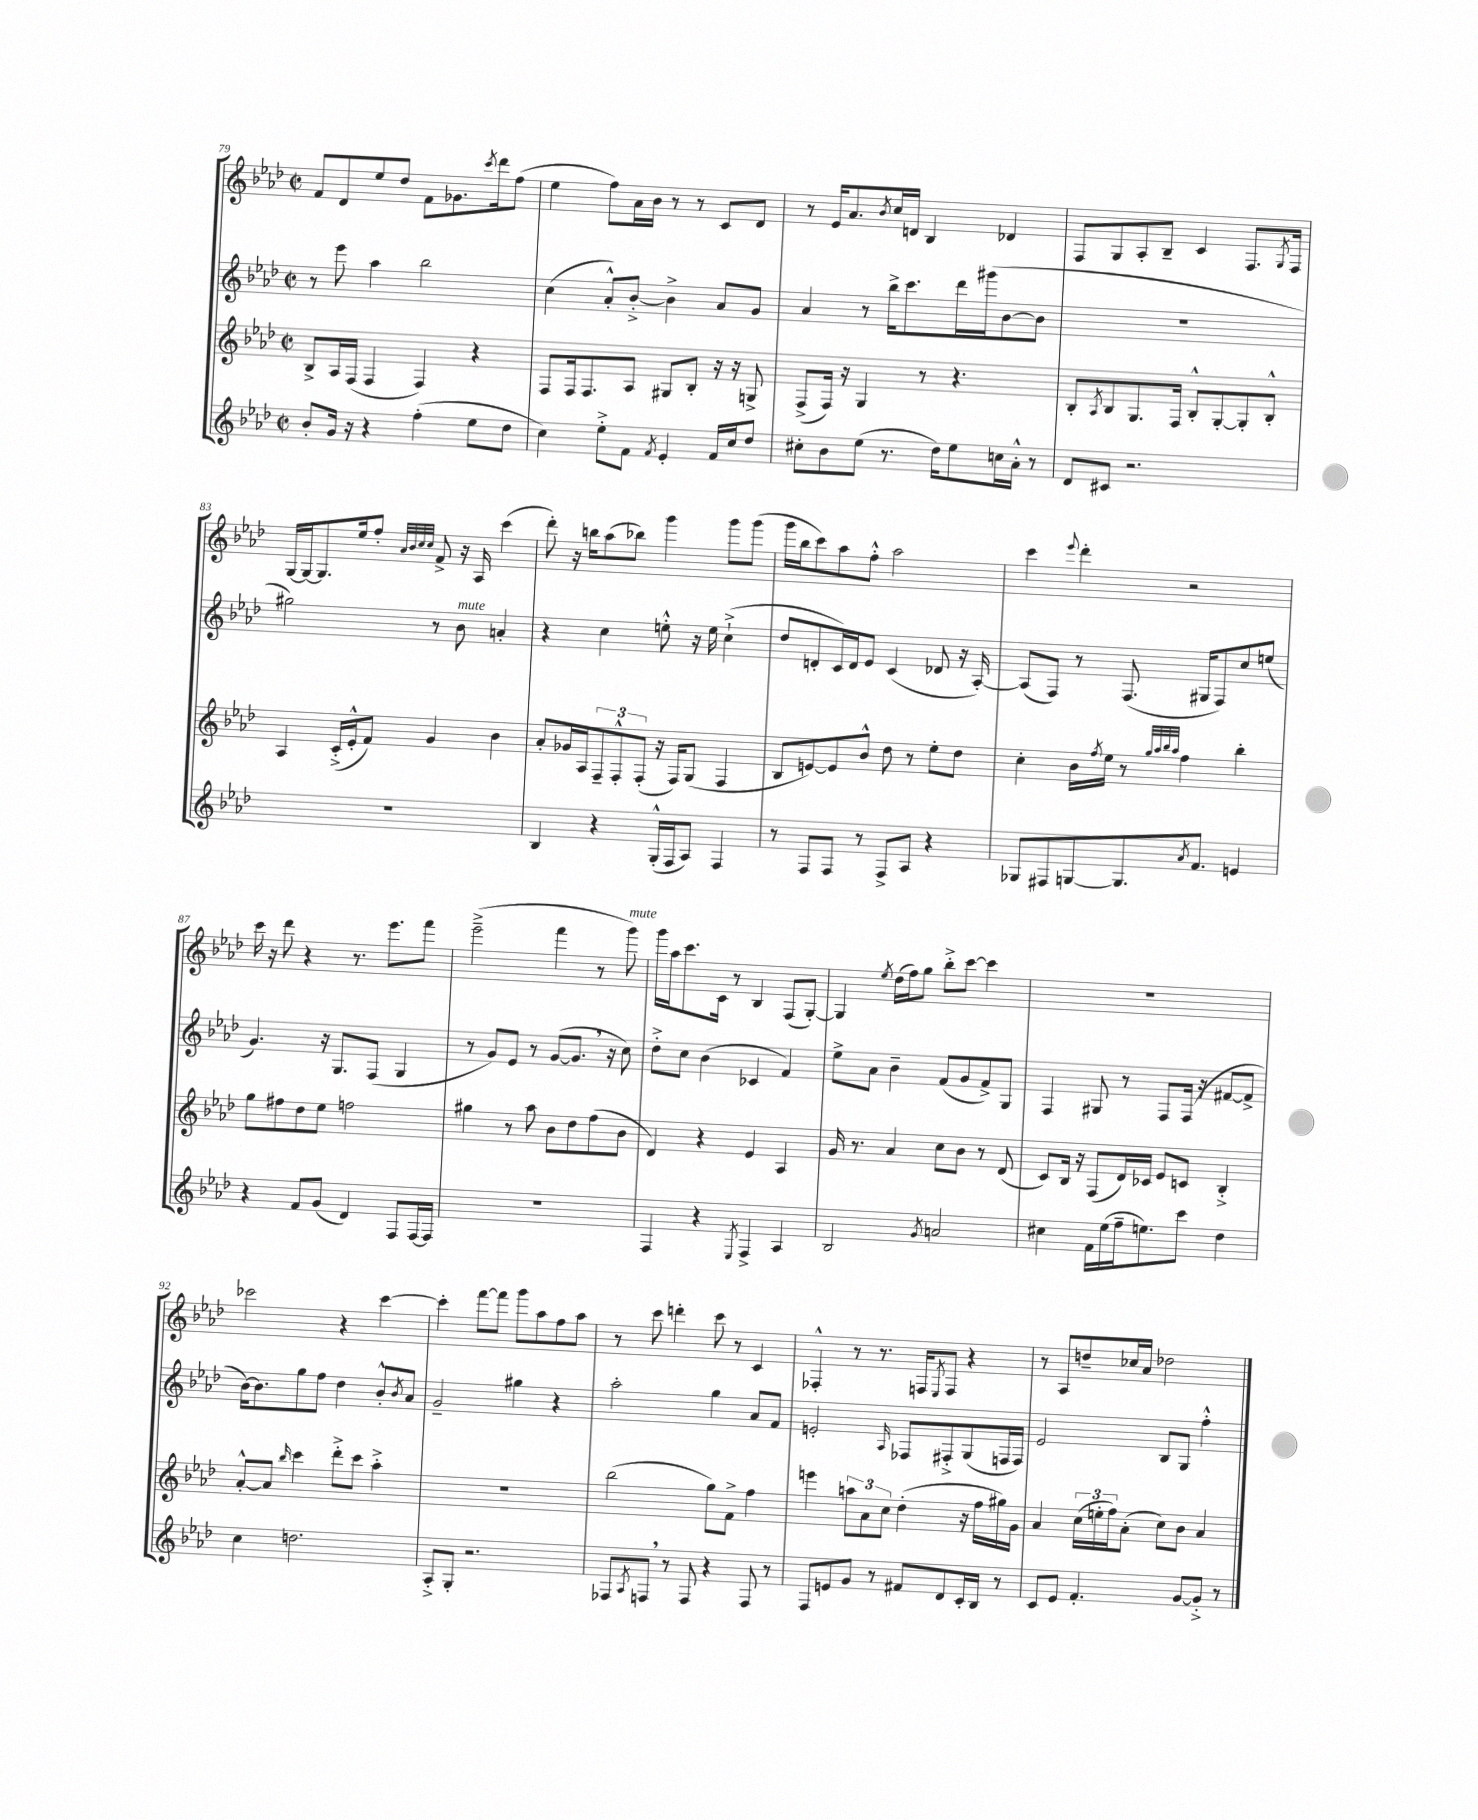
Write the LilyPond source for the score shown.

<<
\new StaffGroup <<
\new Staff = "s0" {
    \clef treble \key aes \major \defaultTimeSignature \time 2/2
    f'8 des'8 ees''8 des''8 f'8 ges'8. \acciaccatura { c'''8 } des'''16 f''8( |
    ees''4 f''8) aes'16 bes'16 r8 r8 c'8 des'8 |
    r8 ees'16 aes'8. \acciaccatura { bes'8 } c''16 d'16 bes4 des'4 |
    f8 g8 aes8-. bes8-- c'4 f8. \acciaccatura { g8 } f16 |
    g16~ g16~ g8. ees''16 f''8-. \grace { aes'32 bes'32 c''32 c''32 } f'8-> r16 aes16 c'''4( |
    des'''8-.) r16 b''16 aes''8( bes''8) g'''4 g'''8 g'''8( |
    g'''16 bes''16 c'''8) aes''8 f''8-.-^ aes''2 |
    c'''4 \appoggiatura { ees'''8 } des'''4-. r2 |
    c'''16 r16 des'''8 r4 r8. ees'''8. f'''8 |
    ees'''2--->( f'''4 r8 g'''8^\markup { \italic "mute" }) |
    g'''16 aes''16 c'''8. c'16 r8 bes4 f8( g8~-.) |
    g4 \acciaccatura { ees''8 } des''16( f''16) g''8 bes''8-.-> c'''8~ c'''4 |
    R1 |
    ces'''2 r4 ces'''4~ |
    ces'''4-. f'''8~ f'''8 g'''8 aes''8 f''8 aes''8 |
    r8 c'''8 d'''4-. c'''8 r8 c'4 |
    fes4-.-^ r8 r8. f16 \acciaccatura { ees8 } f8 r4 |
    r8 aes8 d''8-- ces''16 aes'16 des''2 \bar "|." |
}
\new Staff = "s1" {
    \clef treble \key aes \major \defaultTimeSignature \time 2/2
    r8 ees'''8 aes''4 bes''2 |
    c''4( aes'8-.-^) bes'8~-.-> bes'4-> aes'8 g'8 |
    aes'4 r8 bes''16-> c'''8. des'''16 gis'''16( bes'8~ bes'8 |
    R1 |
    gis''2) r8 bes'8^\markup { \italic "mute" } a'4-. |
    r4 c''4 e''8-.-^ r16 e''16 c''4-!->( |
    des''8 d'8-. c'16) d'16 ees'8 c'4( des'8 r16 aes16~-.) |
    aes8( f8) r8 f8.( gis16 f8) c''8 e''8( |
    g'4.) r16 g8. f8( g4 |
    r8 g'8) ees'8 r8 g'8~( g'8. \breathe r16 c''8) |
    des''8-.-> c''8 bes'4( ces'4 f'4) |
    ees''8-> aes'8 bes'4-- f'8( g'8 f'8->) g8 |
    f4 gis8 r8 f8 f16( r16 fis'8~ fis'8-> |
    bes'16~) bes'8. g''8 f''8 des''4 bes'8-.-^ \acciaccatura { bes'8 } aes'8 |
    g'2-- gis''4 r4 |
    aes''2-. g''4 aes'8 f'8 |
    e'2-. \grace { aes16 } fes8 fis8-.-> g8( f16 f16) |
    ees'2 bes8 g8 f''4-.-^ \bar "|." |
}
\new Staff = "s2" {
    \clef treble \key aes \major \defaultTimeSignature \time 2/2
    bes8-> aes16 f16( f4 f4) r4 |
    f8 f16 f8. aes8 gis8 bes8-. r16 r16 g8-> |
    f8->( f16) r16 g4 r8 r4. |
    bes8-. \acciaccatura { aes8 } bes8 g8. f16 bes8-.-^ g8~-. g8-. bes8-.-^ |
    aes4 c'16-.->( ees'16-.-^ f'8) g'4 bes'4 |
    aes'8-. ges'16 aes16 \tuplet 3/2 { f8-- f8-.-^ f8-.( } r16 f16) g8( f4 |
    bes8 e'8~) e'8 bes'8-^ des''8 r8 ees''8-. des''8 |
    c''4-. bes'16 \acciaccatura { f''8 } ees''16 r8 \grace { g''32 aes''32 bes''32 aes''32 } f''4 bes''4-. |
    g''8 fis''8 des''8 ees''8 f''2 |
    gis''4 r8 aes''8 bes'8 des''8 f''8( bes'8 |
    des'4) r4 ees'4 aes4 |
    g'16 r8. aes'4 c''8 bes'8 r8 des'8( |
    c'8) bes16 r16 f8( des'16) ces'16 ees'8 c'8 bes4-.-> |
    aes'8~-.-^ aes'8 \grace { bes''16 } c'''4 des'''8-.-> c'''8 aes''4-.-> |
    R1 |
    bes''2( g''8) f'8-> f''4 |
    e'''4 \tuplet 3/2 { a''8 aes'8 c''8 } des''4-.( r16 f''16 gis''16) g'16 |
    aes'4 \tuplet 3/2 { c''16( e''16-. f''16) } aes'8-.( c''8) bes'8 aes'4 \bar "|." |
}
\new Staff = "s3" {
    \clef treble \key aes \major \defaultTimeSignature \time 2/2
    bes'8-. g'16 r16 r4 f''4-.( ees''8 des''8 |
    c''4) ees''8-.-> f'8 \acciaccatura { f'8 } ees'4-. f'16 c''16 des''8 |
    cis''8-. bes'8 ees''8( r8. des''16) ees''8 c''16 aes'16-.-^ r8 |
    des'8 cis'8 r2. |
    R1 |
    bes4 r4 g16-.-^( f16 aes8) f4 |
    r8 f8 f8 r8 f8-> aes8 r4 |
    ges8 fis8 g8~ g8. \acciaccatura { aes'8 } f'8. e'4 |
    r4 f'8 g'8( des'4) f8 f16~ f16 |
    R1 |
    f4 r4 \acciaccatura { ees8 } f4-> aes4 |
    bes2 \acciaccatura { g'8 } a'2 |
    cis''4 f'16 ees''16( f''16-- e''8.) c'''8 des''4 |
    c''4 d''2. |
    aes8-.-> g8-. r2. |
    fes8 \acciaccatura { aes8 } f8 \breathe r8 f8 r4 f8 r8 |
    f8 e'8 g'8 r8 fis'8 des'8 c'16-. bes16 r8 |
    c'8 ees'8 f'4.-. g'8~ g'8-.-> r8 \bar "|." |
}
>>
>>
\layout { \context { \Score currentBarNumber = #79 } }
